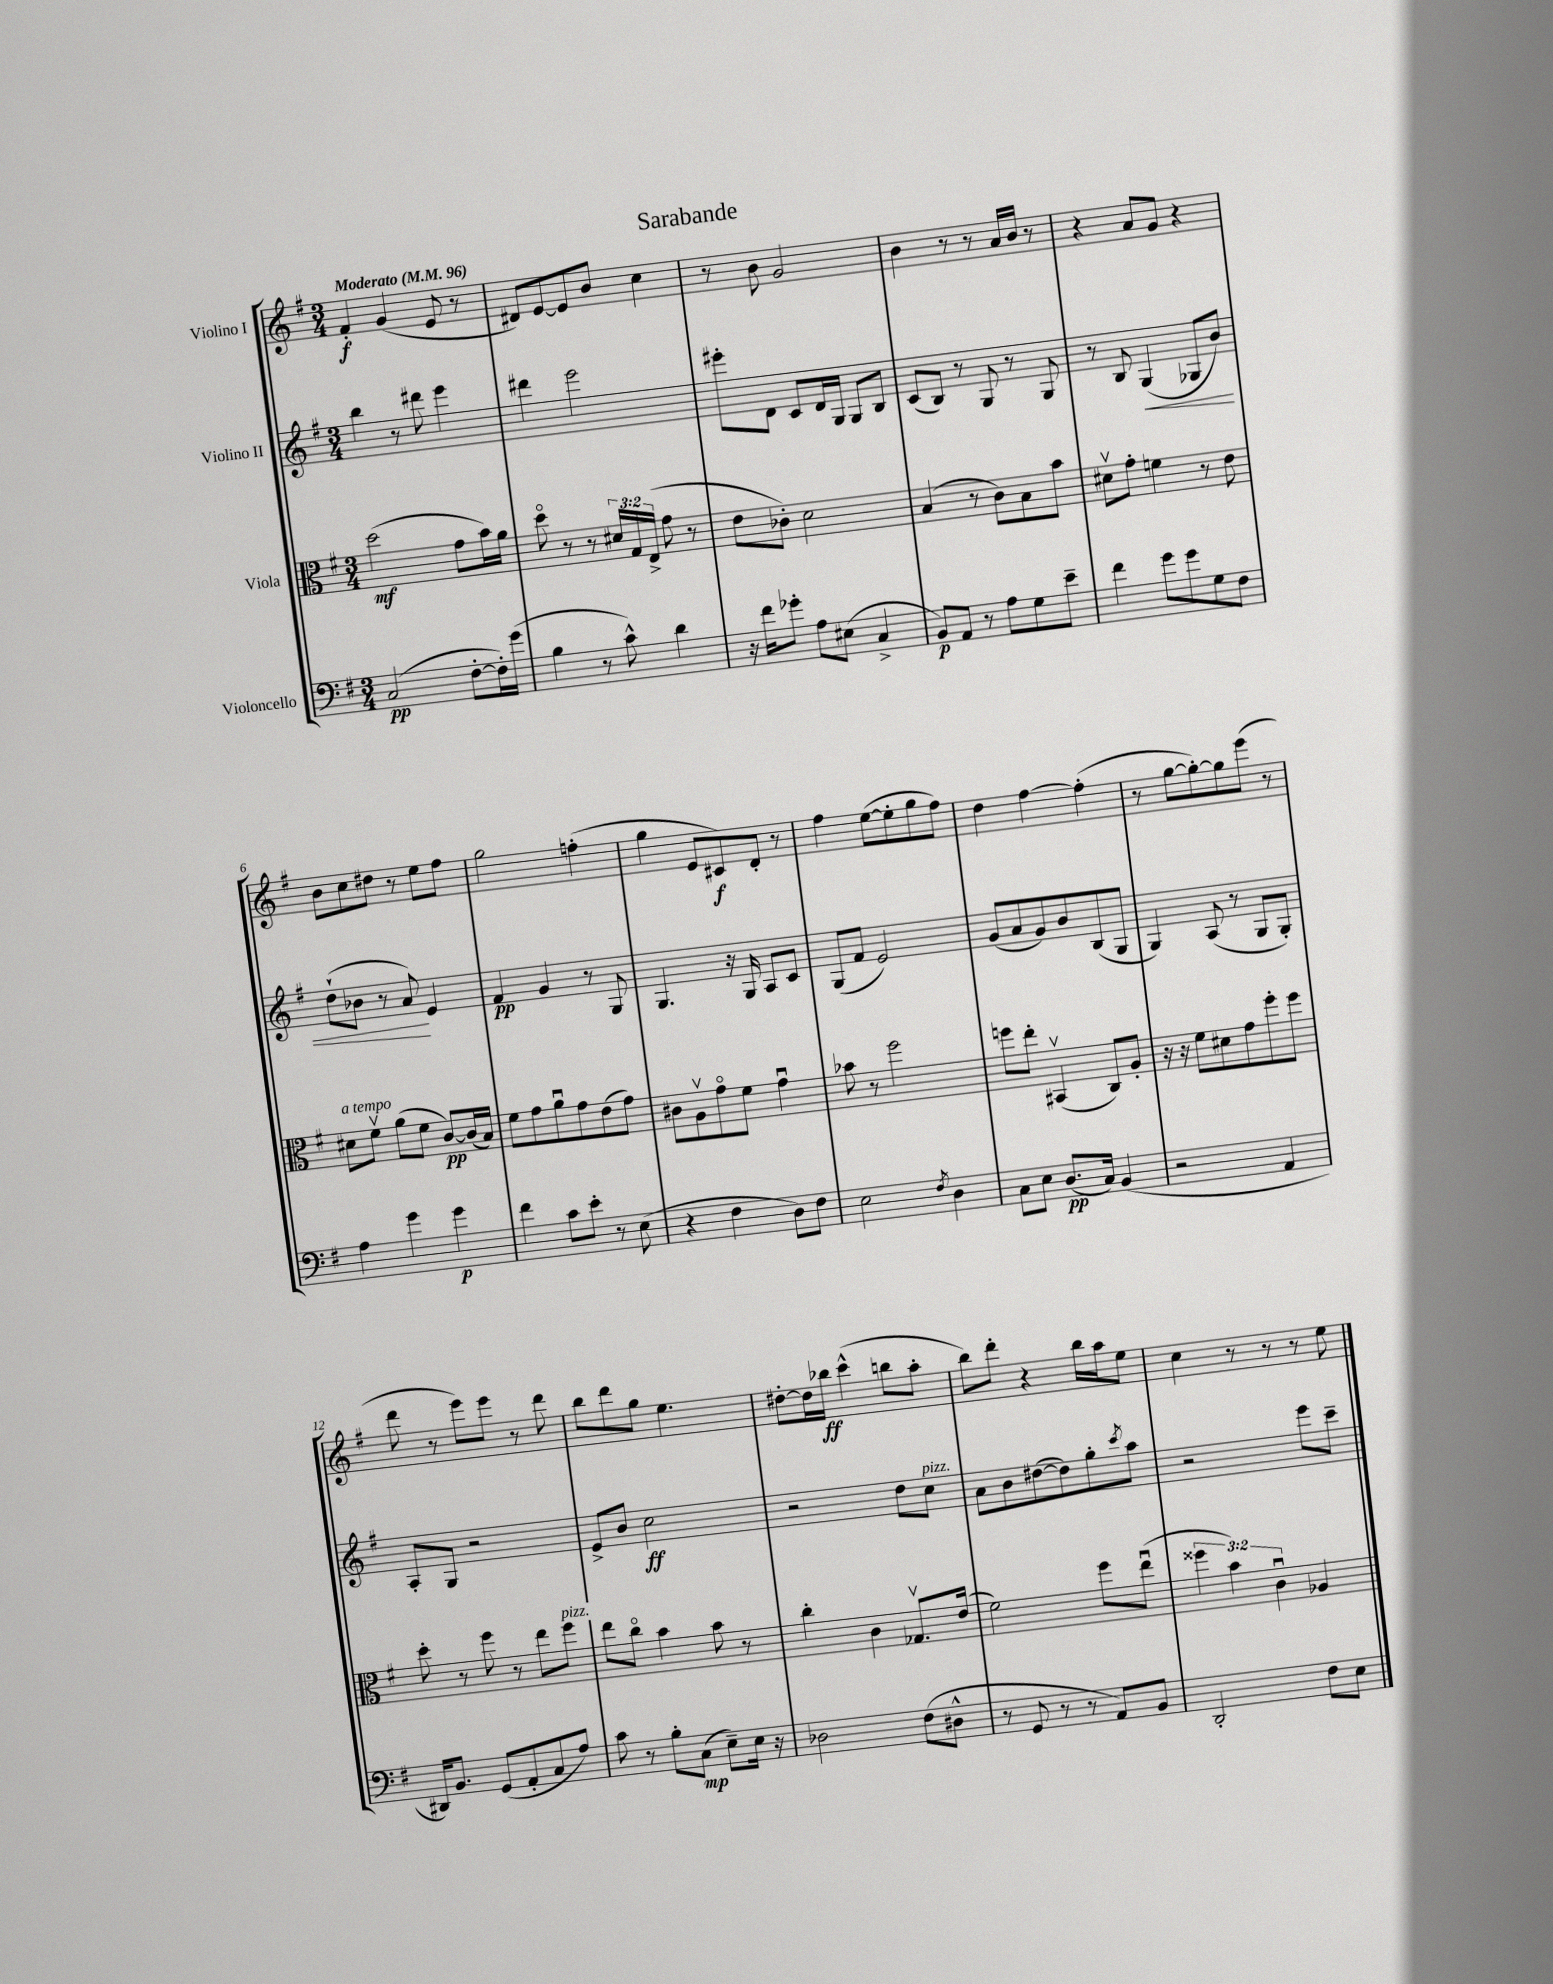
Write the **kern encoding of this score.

**kern	**kern	**kern	**kern
*staff4	*staff3	*staff2	*staff1
*clefF4	*clefC3	*clefG2	*clefG2
*k[f#]	*k[f#]	*k[f#]	*k[f#]
*M3/4	*M3/4	*M3/4	*M3/4
*MM96	*MM96	*MM96	*MM96
(2C/	(2dd\	4bb\	4f#'/
.	.	8r	(4g/
.	.	8ddd#\	.
[8F#'\L	8g\L	4eee\	8e/
16F#'\]L)	16b\L)	.	8r
(16g\JJ	16a\JJ	.	.
=	=	=	=
4B\	8ddo\	4ddd#\	8d#/L)
.	8r	.	[8e/
8r	8r	2eee\	8e/]
8c^^\)	24d#/LL	.	8b/J
.	24G/	.	.
.	(24E^/JJ	.	.
4d\	8g\	.	4cc\
.	8r	.	.
=	=	=	=
16r	8e\L	8eee#'\L	8r
16f#\LK	.	.	.
8g-'\J	8c-'\J)	8d\J	8b\
8A\L	2d\	8c/L	2g/
(8E#\J	.	16d/L	.
.	.	16G/JJ	.
4C^/	.	8G/L	.
.	.	8B/J	.
=	=	=	=
8BB/L)	(4B/	(8c/L	4b\
8AA/J	.	8B/J)	.
8r	8r	8r	8r
8A\L	8c\L)	8G/	8r
8G\	8B\	8r	16a/LL
.	.	.	16b/JJ
8e~\J	8b\J	8G/	8r
=	=	=	=
4f#\	8d#v\L	8r	4r
.	8g'\J	8B/	.
8g\L	4f\	(4G/	8a/L
8g\	.	.	8g/J
8G\	8r	8G-/L	4r
8F#\J	8e\	8b/J)	.
=	=	=	=
4A\	8d#\L	(8dd`\L	8b\L
.	8f#v\J	8b-\J	8cc\
4g\	(8a\L	8r	8dd#\J
.	8f#\J	8a/)	8r
4g\	[8c/L)	4e/	8ee\L
.	(16c/]L	.	8ff#\J
.	16B/JJ)	.	.
=	=	=	=
4f#\	8f#\L	4f#/	2gg\
.	8g\	.	.
8c\L	8au\	4g/	.
8e'\J	8g\	.	.
8r	(8e\	8r	(4ff'\
(8E\	8g\J)	8G/	.
=	=	=	=
4r	8c#\L	4.G/	4gg\
.	8Av\	.	.
4F#\	8go\	.	8e/L
.	8f#\J	16r	8c#/)
.	.	16G/	.
8D\L)	4gu\	8A/L	8d'/J
8F#\J	.	8c/J	8r
=	=	=	=
2E\	8b-\	(8G/L	4ff#\
.	8r	8f#/J	.
.	2ff#\	2e/)	([8ee\L
.	.	.	8ee'\]
8qF#/	.	.	.
4D\	.	.	8gg\
.	.	.	8ff#\J)
=	=	=	=
8C\L	8ff\L	(8g/L	4dd\
8E\J	8ee'\J	8a/	.
(8.D/L	(4BB#v/	8g/)	[4ff#\
.	.	8b/	.
16C/Jk)	.	.	.
(4BB/	8C/L)	(8B/	(4ff#'\]
.	8A'/J	8G/J	.
=	=	=	=
2r	16r	4G/)	8r
.	16r	.	.
.	8f#\L	.	[8gg\L
.	8d#\	(8A/	8gg'\_)
.	8g\	8r	8gg\]
4AA/	8ff#'\	8G/L	(8eee\J
.	8ff#\J	8G'/J)	8r
=	=	=	=
16DD#/LK)	8dd'\	8A'/L	8ddd\
8.BB/J	.	.	.
.	8r	8G/J	8r
(8GG/L	8ff#\	2r	8eee\L)
8AA'/	8r	.	8eee\J
8C/	8ee\L	.	8r
8A/J)	8ff#\J	.	8ddd\
=	=	=	=
8c\	8ee\L	8e^/L	8bb\L
8r	8cco\J	8b/J	8ddd\
8B'\L	4b\	2cc\	8gg\J
(8C\J	.	.	4.ee\
8E~\L)	8b\	.	.
16E\Jk	8r	.	.
16r	.	.	.
=	=	=	=
2D-\	4cc'\	2r	[8dd#'\L
.	.	.	16dd#\]L
.	.	.	16bb-\JJ
.	4c\	.	(4ccc^^\
(8F#\L	8.G-v/L	8dd\L	8bb\L
8D#^^\J	.	8cc\J	8aa'\J
.	(16e/Jk	.	.
=	=	=	=
8r	2f#\)	8a\L	8bb\L)
8GG/	.	8b\	8ddd'\J
8r	.	([8dd#\	4r
8r	.	8dd#\])	.
8AA/L)	8ff#\L	8gg'\	16bb\LL
.	.	.	16aa\J
.	.	8qccc/	.
8BB/J	(8eeu\J	8aa\J	8ee\J
=	=	=	=
2DD'/	6ff##\	2r	4cc\
.	6b\)	.	.
.	.	.	8r
.	6cu\	.	.
.	.	.	8r
8F#\L	4A-/	8eee\L	8r
8E\J	.	8ccc~\J	8ee\
==	==	==	==
*-	*-	*-	*-
